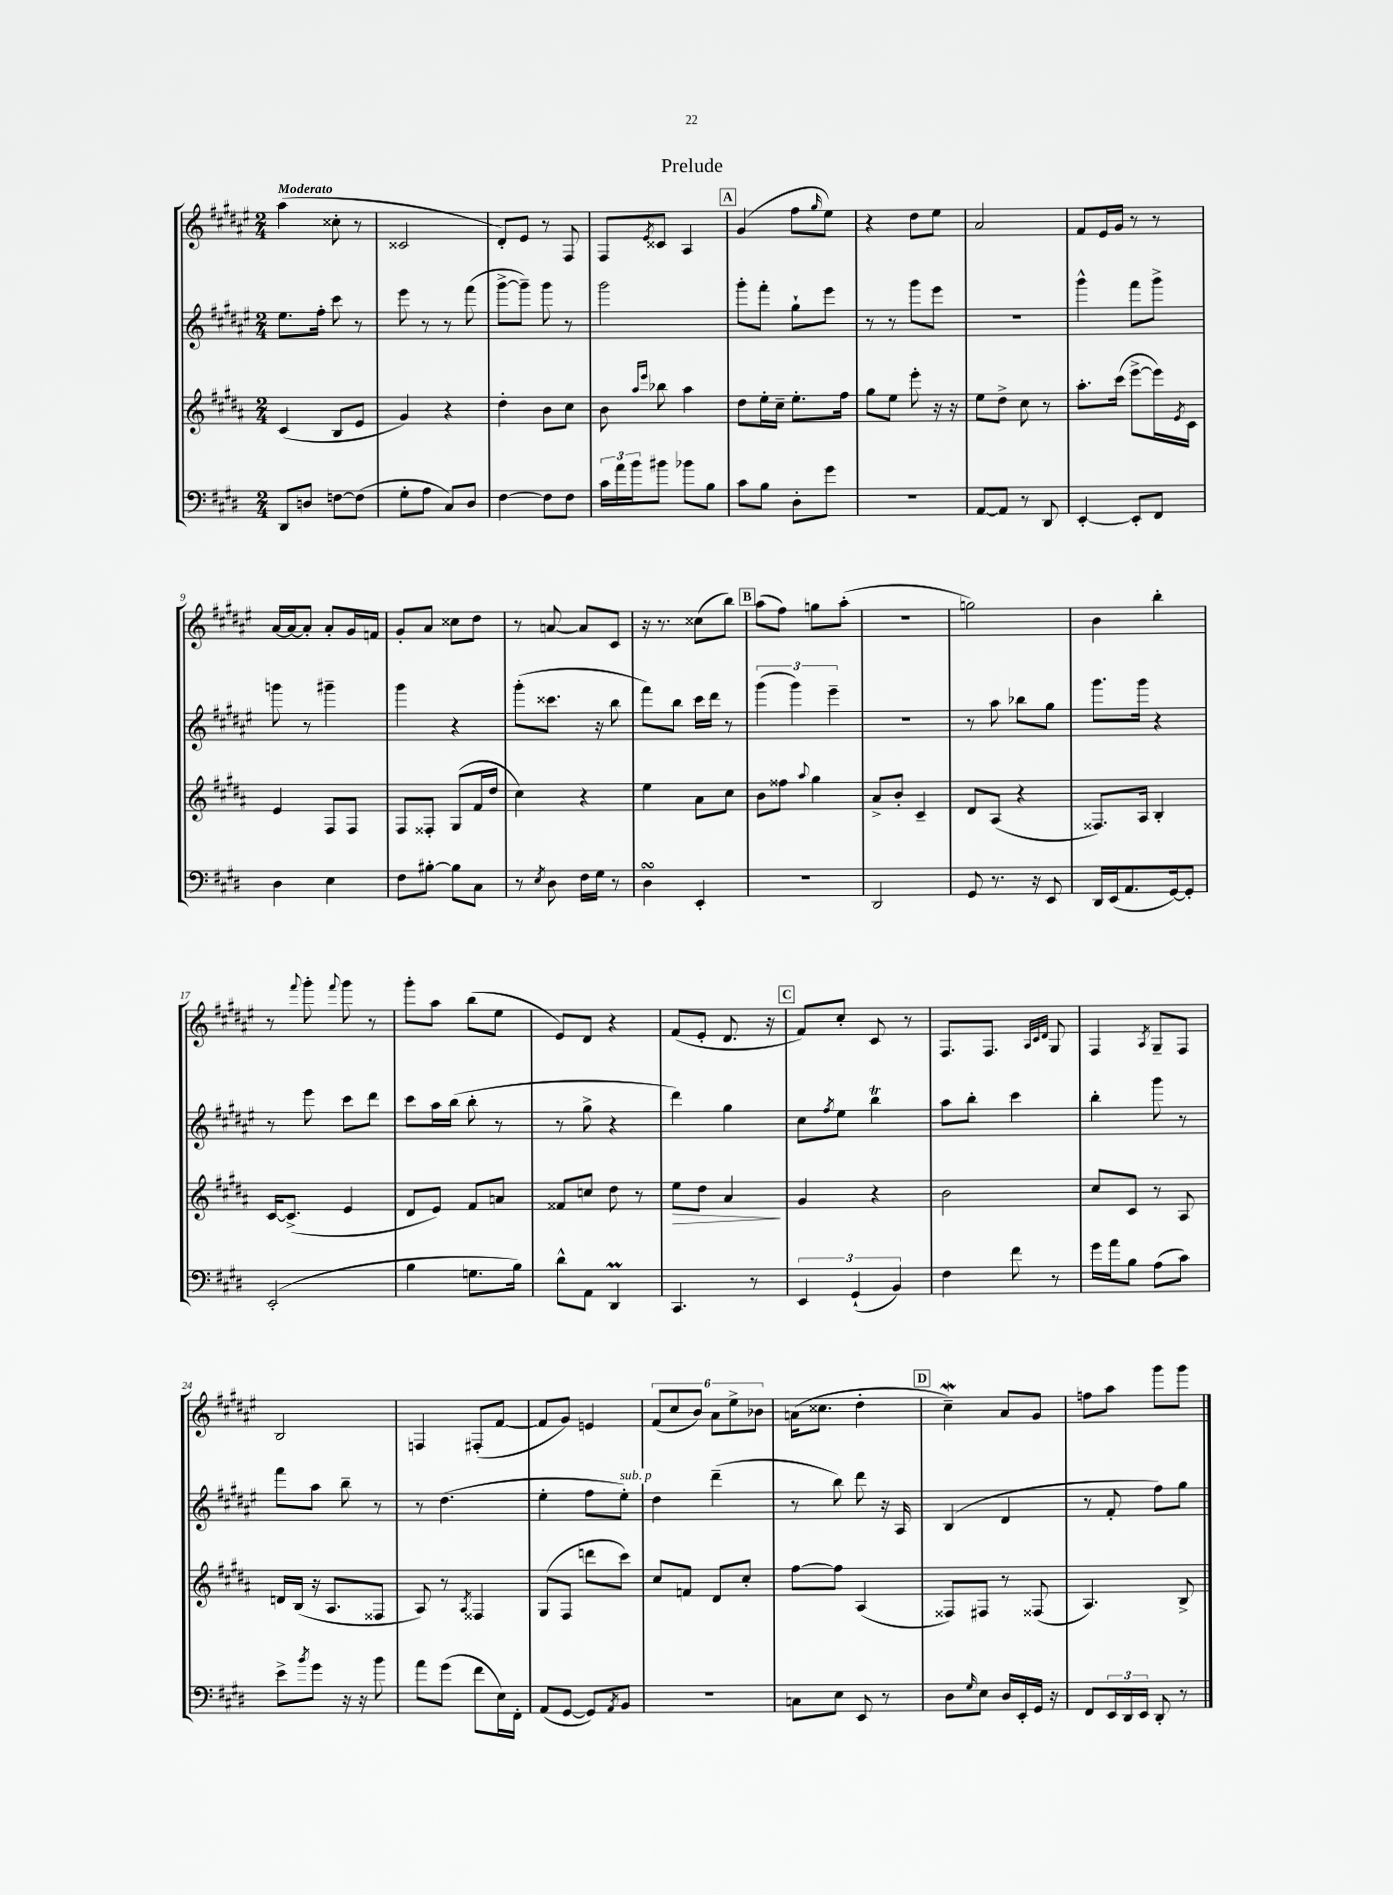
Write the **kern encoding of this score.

**kern	**kern	**kern	**kern
*staff4	*staff3	*staff2	*staff1
*clefF4	*clefG2	*clefG2	*clefG2
*k[f#c#g#d#]	*k[f#c#g#d#a#]	*k[f#c#g#d#a#e#]	*k[f#c#g#d#a#e#]
*M2/4	*M2/4	*M2/4	*M2/4
8DD#/L	(4c#/	8.ee#\L	(4aa#\
8D/J	.	.	.
.	.	16ff#'\Jk	.
[8F\L	8B/L	8ccc#\	8cc##'\
(8F\]J	8e/J	8r	8r
=	=	=	=
8G#'\L	4g#/)	8eee#\	2c##/
8A\J	.	8r	.
8C#/L)	4r	8r	.
8D#/J	.	(8fff#\	.
=	=	=	=
[4F#\	4dd#'\	[8ggg#^\L	8d#'/L)
.	.	8ggg#~\]J)	8e#/J
8F#\]L	8b\L	8ggg#\	8r
8F#\J	8cc#\J	8r	8F#/
=	=	=	=
24c#\LL	8b\	2ggg#\	8F#/L
24a\	.	.	.
24b\J	.	.	.
.	16qqaa#/LL	.	.
.	16qqeee/JJ	.	8qe#/
8b#\J	8bb-\	.	8c##/J
8b-\L	4aa#\	.	4A#/
8B\J	.	.	.
=	=	=	=
8c#\L	8dd#\L	8ggg#'\L	(4g#/
8B\J	16ee'\L	8fff#'\J	.
.	16cc#~\JJ	.	.
8D#'\L	8.ee'\L	8gg#`\L	8ff#\L
.	.	.	16qqgg#/
8g#\J	.	8eee#\J	8ee#\J)
.	16ff#\Jk	.	.
=	=	=	=
2r	8gg#\L	8r	4r
.	8ee\J	8r	.
.	8eee'\	8ggg#\L	8dd#\L
.	16r	8eee#\J	8ee#\J
.	16r	.	.
=	=	=	=
[8AA/L	8ee\L	2r	2a#/
8AA/]J	8dd#^\J	.	.
8r	8cc#\	.	.
8DD#/	8r	.	.
=	=	=	=
[4EE'/	8.aa#'\L	4ggg#^^\	8f#/L
.	.	.	16e#/L
.	(16ccc#\Jk	.	16g#/JJ
8EE'/]L	[8eee^\L	8fff#\L	8r
8FF#/J	16eee\]L)	8ggg#^\J	8r
.	8qe/	.	.
.	16c#\JJ	.	.
=	=	=	=
4D#\	4e/	8ggg\	[16a#/LL
.	.	.	16a#/_J
.	.	8r	8a#'/]J
4E\	8F#/L	4ggg#~\	8a#'/L
.	8F#/J	.	16g#/L
.	.	.	16f/JJ
=	=	=	=
8F#\L	8F#/L	4ggg#\	8g#'/L
[8B#'\J	8F##'/J	.	8a#/J
8B#\]L	(8G#/L	4r	8cc##\L
8C#\J	16f#/L	.	8dd#\J
.	16dd#/JJ	.	.
=	=	=	=
8r	4cc#\)	(8ggg#'\L	8r
8qE/	.	.	.
8D#\	.	8.ccc##\J	[8a/
16F#\LL	4r	.	8a/]L
16G#\JJ	.	16r	.
8r	.	8bb\	8c#/J
=	=	=	=
4D#\	4ee\	8fff#\L)	16r
.	.	.	8.r
.	.	8bb\J	.
4EE'/	8a#\L	16ccc#\LL	(8cc##\L
.	.	16ddd#\JJ	.
.	8cc#\J	8r	8bb\J)
=	=	=	=
2r	8b\L	(6ggg#\	(8aa#\L
.	8ff##\J	.	8ff#\J)
.	.	6ggg#\)	.
.	8qqaa#/	.	.
.	4gg#\	.	8gg\L
.	.	6eee#~\	.
.	.	.	(8aa#'\J
=	=	=	=
2DD#/	8a#^/L	2r	2r
.	8b'/J	.	.
.	4c#~/	.	.
=	=	=	=
8GG#/	8d#/L	8r	2gg\)
8.r	(8A#/J	8aa#\	.
.	4r	8bb-\L	.
16r	.	.	.
8EE/	.	8gg#\J	.
=	=	=	=
16DD#/LL	8.F##/L)	8.ggg#\L	4b\
(16EE/J	.	.	.
8.AA/	.	.	.
.	16A#/Jk	16ggg#\Jk	.
.	4B'/	4r	4bb'\
[16GG#/k)	.	.	.
8GG#'/]J	.	.	.
=	=	=	=
(2EE'/	[16c#/LK	8r	8r
.	(8.c#^/]J	.	.
.	.	.	8qqfff#/
.	.	8eee#\	8ggg#'\
.	.	.	8qqfff#/
.	4e/	8ccc#\L	8ggg#\
.	.	8ddd#\J	8r
=	=	=	=
4B\	8d#/L	8ccc#\L	8ggg#'\L
.	8e/J)	16aa#\L	8aa#\J
.	.	(16bb\JJ	.
8.G\L	8f#/L	8bb'\	(8bb\L
.	8a/J	8r	8ee#\J
16B\Jk)	.	.	.
=	=	=	=
8d#^^\L	8f##/L	8r	8e#/L)
8AA\J	8cc/J	8gg#^\	8d#/J
4DD#/	8dd#\	4r	4r
.	8r	.	.
=	=	=	=
4.CC#/	8ee\L	4ddd#\)	(8f#/L
.	8dd#\J	.	8e#'/J
.	4a#/	4gg#\	8.d#/
8r	.	.	.
.	.	.	16r
=	=	=	=
6EE/	4g#/	8cc#\L	8f#/L)
.	.	8qff#/	.
.	.	8ee#\J	8cc#'/J
(6GG#`/	.	.	.
.	4r	4bb\	8c#/
6BB/)	.	.	.
.	.	.	8r
=	=	=	=
4F#\	2b\	8aa#\L	8.F#/L
.	.	8bb'\J	.
.	.	.	8.F#/J
8f#\	.	4ccc#\	.
.	.	.	32qqA#/LLL
.	.	.	32qqc#/
.	.	.	32qqd#/JJJ
8r	.	.	8G#/
=	=	=	=
16g#\LL	8cc#/L	4bb'\	4F#/
16a\J	.	.	.
8B\J	8c#/J	.	.
.	.	.	8qA#/
(8A\L	8r	8ggg#\	8G#~/L
8c#\J)	8A#/	8r	8F#/J
=	=	=	=
8e^\L	16d/LL	8fff#\L	2B/
.	(16B/JJ	.	.
8qb/	.	.	.
8g#\J	16r	8aa#\J	.
.	8.A#/L	.	.
16r	.	8bb~\	.
16r	.	.	.
8b\	8F##/J	8r	.
=	=	=	=
8a\L	8A#/)	8r	4F/
(8g#\J	8r	(4.dd#\	.
.	8qA#/	.	.
8f#\L	4F##/	.	(8F#'/L
16E\L)	.	.	[8f#/J
16FF#'\JJ	.	.	.
=	=	=	=
(8AA/L	(8G#/L	4ee#'\	8f#/]L
[8GG#/J	8F#/J	.	8g#/J)
8GG#/]L)	8ddd\L	8ff#\L	4e/
8qAA/	.	.	.
8BB/J	8ccc#\J)	8ee#'\J)	.
=	=	=	=
2r	8cc#/L	4dd#\	(12f#/L
.	.	.	12cc#/
.	8f/J	.	.
.	.	.	12b/J)
.	8d#/L	(4ddd#~\	12a#\L
.	.	.	12ee#^\
.	8cc#'/J	.	.
.	.	.	12b-\J
=	=	=	=
8C\L	[8ff#\L	8r	(16a\LK
.	.	.	8.cc##\J
8E\J	8ff#\]J	8bb\)	.
8EE/	(4A#/	8ddd#\	4dd#'\
8r	.	16r	.
.	.	16A#/	.
=	=	=	=
8D#\L	8F##/L)	(4B/	4cc#~\)
16qqG#/	.	.	.
8E\J	8F#/J	.	.
16D#/LL	8r	4d#/	8a#/L
16EE'/	.	.	.
16GG#/JJ	(8F##/	.	8g#/J
16r	.	.	.
=	=	=	=
8FF#/L	4.A#/)	8r	8ff\L
24EE/L	.	8f#'/	8aa#\J
24DD#/	.	.	.
24EE/JJ	.	.	.
8DD#'/	.	8ff#\L)	8ggg#\L
8r	8B^/	8gg#\J	8ggg#\J
==	==	==	==
*-	*-	*-	*-
